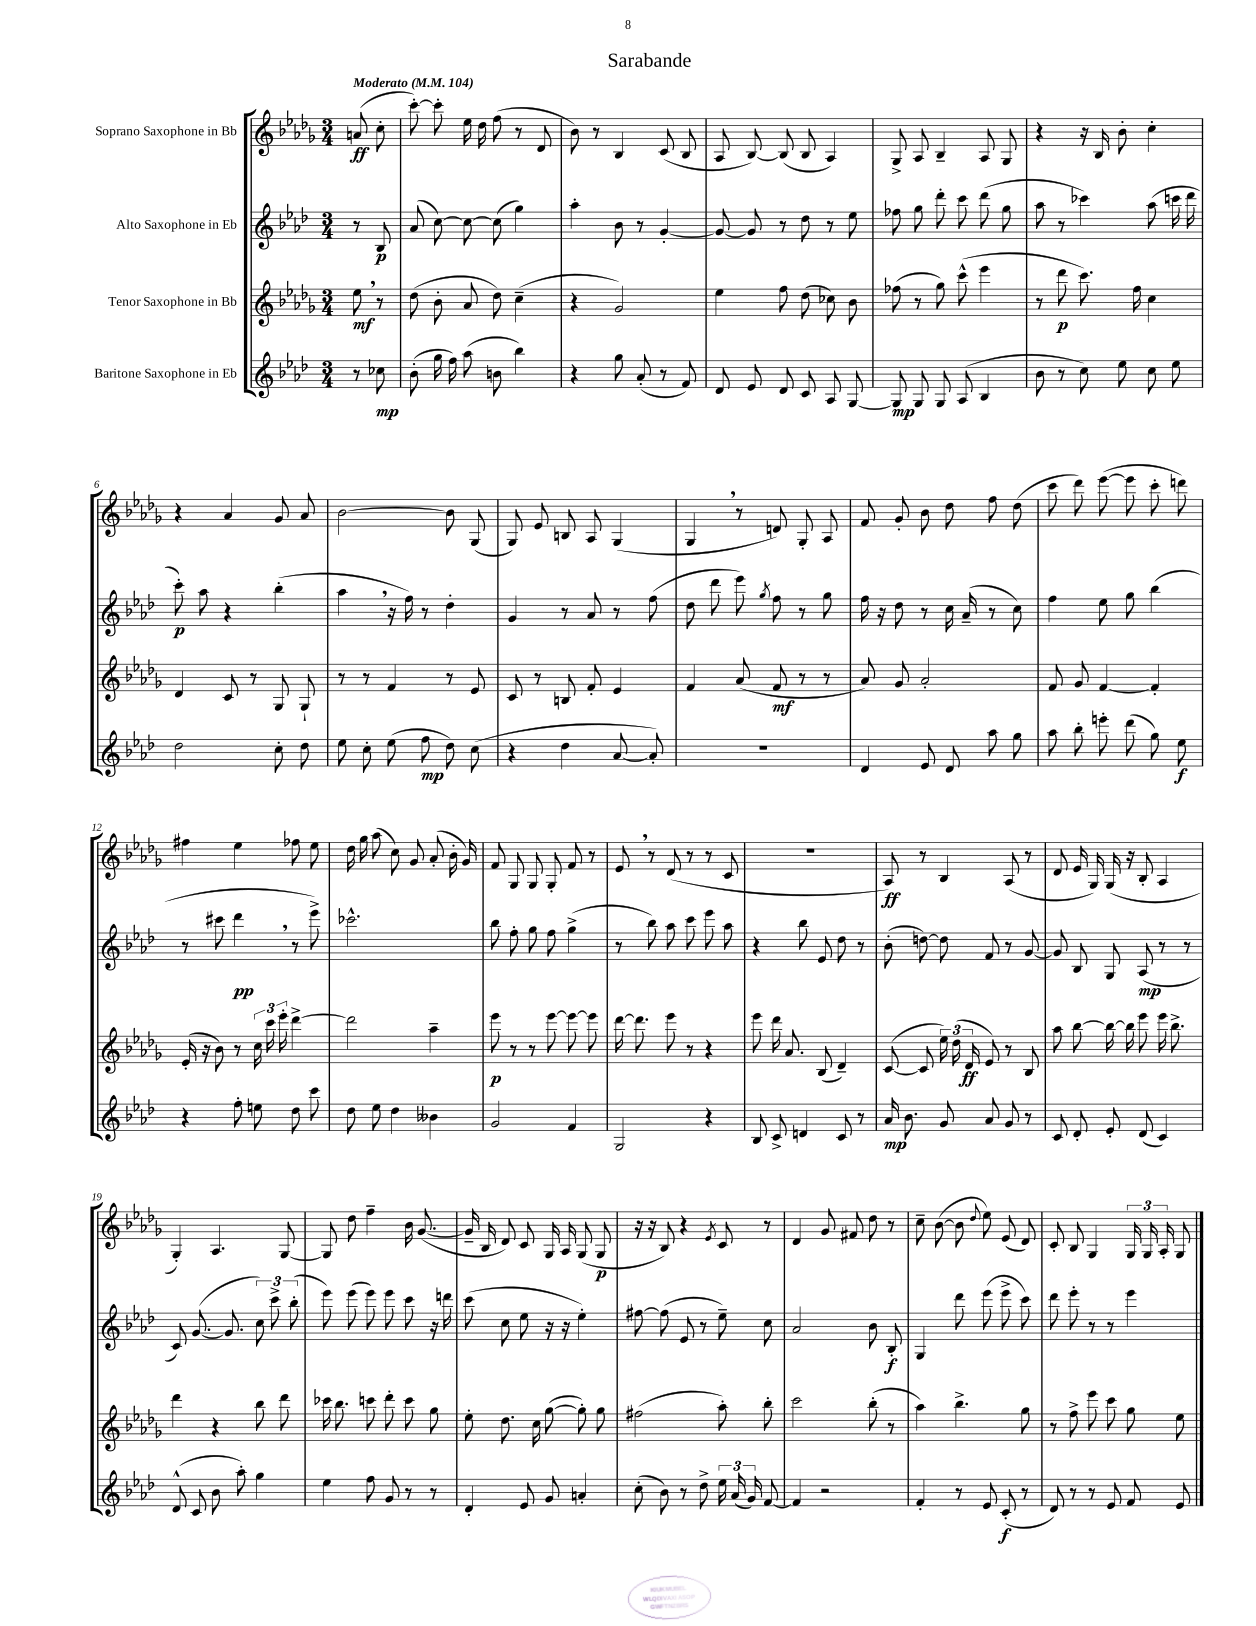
\header { title = "Sarabande" }
<<
\new StaffGroup <<
\new Staff = "s0" \with { instrumentName = "Soprano Saxophone in Bb" } {
    \clef treble \key des \major \numericTimeSignature \time 3/4 \partial 4 \tempo "Moderato" 4 = 104
    \autoBeamOff a'8\ff( c''8-. |
    c'''8~-.) c'''8-. ees''16 des''16 f''8( r8 des'8 |
    bes'8) r8 bes4 c'8( bes8 |
    aes8 bes8~) bes8( bes8 aes4) |
    ges8-> aes8 bes4-- aes8 ges8 |
    r4 r16 bes16 bes'8-. c''4-. |
    r4 aes'4 ges'8 aes'8 |
    bes'2~ bes'8 ges8( |
    ges8) ees'8 b8 aes8 ges4( |
    ges4 \breathe r8 d'8) ges8-. aes8 |
    f'8 ges'8-. bes'8 des''8 f''8 des''8( |
    c'''8 des'''8) ees'''8~( ees'''8 c'''8-. d'''8) |
    fis''4 ees''4 fes''8 ees''8 |
    des''16 ges''16 aes''8( c''8) ges'8 aes'8-.( bes'16-. ges'16) |
    f'8 ges8 ges8 ges8-. f'8 r8 |
    ees'8 \breathe r8 des'8( r8 r8 c'8 |
    R2. |
    aes8\ff) r8 bes4 aes8( r8 |
    des'8 ees'16 ges16) ges16( r16 bes8-. aes4 |
    ges4-.) aes4. ges8~ |
    ges8 des''8 f''4-- bes'16 ges'8.~( |
    ges'16-- bes16 des'8) c'8 ges16 aes16 ges8( ges8\p |
    r16 r16 bes8) r4 \acciaccatura { ees'8 } c'8 r8 |
    des'4 ges'8 fis'8 des''8 r8 |
    c''8-- bes'8~( bes'8 \appoggiatura { des''8 } ees''8) ees'8( des'8) |
    c'8-. bes8 ges4 \tuplet 3/2 { ges16 ges16 aes16-. } ges8 \bar "|." |
}
\new Staff = "s1" \with { instrumentName = "Alto Saxophone in Eb" } {
    \clef treble \key aes \major \numericTimeSignature \time 3/4 \partial 4
    \autoBeamOff r8 bes8\p |
    aes'8( c''8~) c''8~ c''8( g''4) |
    aes''4-. bes'8 r8 g'4~-. |
    g'8~ g'8 r8 des''8 r8 ees''8 |
    fes''8 g''8 des'''8-. c'''8 des'''8( g''8 |
    aes''8 r8 ces'''4) aes''8( c'''16 des'''16 |
    c'''8-.\p) aes''8 r4 bes''4-.( |
    aes''4 \breathe r16 f''16) r8 des''4-. |
    g'4 r8 aes'8 r8 f''8( |
    des''8 des'''8 ees'''8) \acciaccatura { g''8 } f''8 r8 g''8 |
    f''16 r16 des''8 r8 c''16 aes'16--( r8 c''8) |
    f''4 ees''8 g''8 bes''4( |
    r8 cis'''8 des'''4\pp \breathe r8 ees'''8->) |
    ces'''2.-^ |
    bes''8 f''8-. g''8 f''8 g''4->( |
    r8 bes''8) aes''8 c'''8 ees'''8 aes''8 |
    r4 bes''8 ees'8 des''8 r8 |
    bes'8-.( d''8~) d''8 f'8 r8 g'8~ |
    g'8 bes8 g8 aes8\mp( r8 r8 |
    c'8) g'8.~( g'8. \tuplet 3/2 { c''8) c'''8-> bes''8-.( } |
    ees'''8) ees'''8( ees'''8) ees'''8 c'''8 r16 d'''16 |
    c'''8( c''8 ees''8 r16 r16 ees''4-.) |
    fis''8~ fis''8( ees'8 r8 ees''8--) c''8 |
    aes'2 bes'8 bes8-.\f |
    g4 des'''8 ees'''8( ees'''8-> c'''8) |
    des'''8 ees'''8-. r8 r8 ees'''4 \bar "|." |
}
\new Staff = "s2" \with { instrumentName = "Tenor Saxophone in Bb" } {
    \clef treble \key des \major \numericTimeSignature \time 3/4 \partial 4
    \autoBeamOff ees''8\mf \breathe r8 |
    des''8( bes'8-. aes'8 des''8) c''4--( |
    r4 ges'2) |
    ees''4 f''8 des''8( ces''8) bes'8 |
    fes''8( r8 ges''8) c'''8-^( ees'''4 |
    r8 des'''8\p c'''8.) f''16 c''4 |
    des'4 c'8 r8 ges8 ges8-! |
    r8 r8 f'4 r8 ees'8 |
    c'8 r8 b8 f'8-. ees'4 |
    f'4 aes'8( f'8\mf r8 r8 |
    aes'8) ges'8 aes'2-. |
    f'8 ges'8 f'4~ f'4-. |
    ees'16-.( r16 bes'8) r8 \tuplet 3/2 { c''16 c'''16 ees'''16-. } des'''4~-> |
    des'''2 aes''4-- |
    ees'''8\p r8 r8 ees'''8~ ees'''8~ ees'''8 |
    des'''16~ des'''8. ees'''8 r8 r4 |
    ees'''8 des'''16 aes'8. bes8( des'4--) |
    c'8~( c'8 \tuplet 3/2 { ees''16) des''16( des'16\ff } ees'8) r8 bes8 |
    aes''8 bes''8~ bes''16~ bes''16 ees'''8 ees'''16 bes''8.-> |
    des'''4 r4 bes''8 des'''8 |
    ces'''16 bes''8. c'''8 des'''8-. c'''8 ges''8 |
    ees''8-. des''8. c''16 ges''8~( ges''8-.) ges''8 |
    fis''2( aes''8-.) bes''8-. |
    c'''2 bes''8-.( r8 |
    aes''4) bes''4.-> ges''8 |
    r8 f''8-> ees'''8 c'''8 ges''8 ees''8 \bar "|." |
}
\new Staff = "s3" \with { instrumentName = "Baritone Saxophone in Eb" } {
    \clef treble \key aes \major \numericTimeSignature \time 3/4 \partial 4
    \autoBeamOff r8 ces''8\mp |
    bes'8-.( g''16 f''16) aes''8( b'8 bes''4) |
    r4 g''8 aes'8-.( r8 f'8) |
    des'8 ees'8 des'8 c'8 aes8 g8~ |
    g8\mp g8 g8 aes8( bes4 |
    bes'8 r8 c''8) ees''8 c''8 ees''8 |
    des''2 c''8-. des''8 |
    ees''8 c''8-. ees''8( f''8\mp des''8) c''8( |
    r4 des''4 aes'8~ aes'8-.) |
    R2. |
    des'4 ees'8 des'8 aes''8 g''8 |
    aes''8 bes''8-. e'''8-. des'''8( g''8) ees''8\f |
    r4 f''8-. e''8 des''8 c'''8 |
    des''8 ees''8 des''4 beses'4 |
    g'2 f'4 |
    g2 r4 |
    bes8 c'8-> d'4 c'8 r8 |
    aes'16\mp bes'8. g'8 aes'8 g'8 r8 |
    c'8 des'8-. ees'8-. des'8( c'4) |
    des'8-^( c'8 bes'8 aes''8-.) g''4 |
    ees''4 f''8 g'8 r8 r8 |
    des'4-. ees'8 g'8 a'4-. |
    c''8-.( bes'8) r8 des''8-> \tuplet 3/2 { ees''16 aes'16( g'16) } f'8~ |
    f'4 r2 |
    f'4-. r8 ees'8 c'8-.\f( r8 |
    des'8) r8 r8 ees'8 f'8 ees'8 \bar "|." |
}
>>
>>
